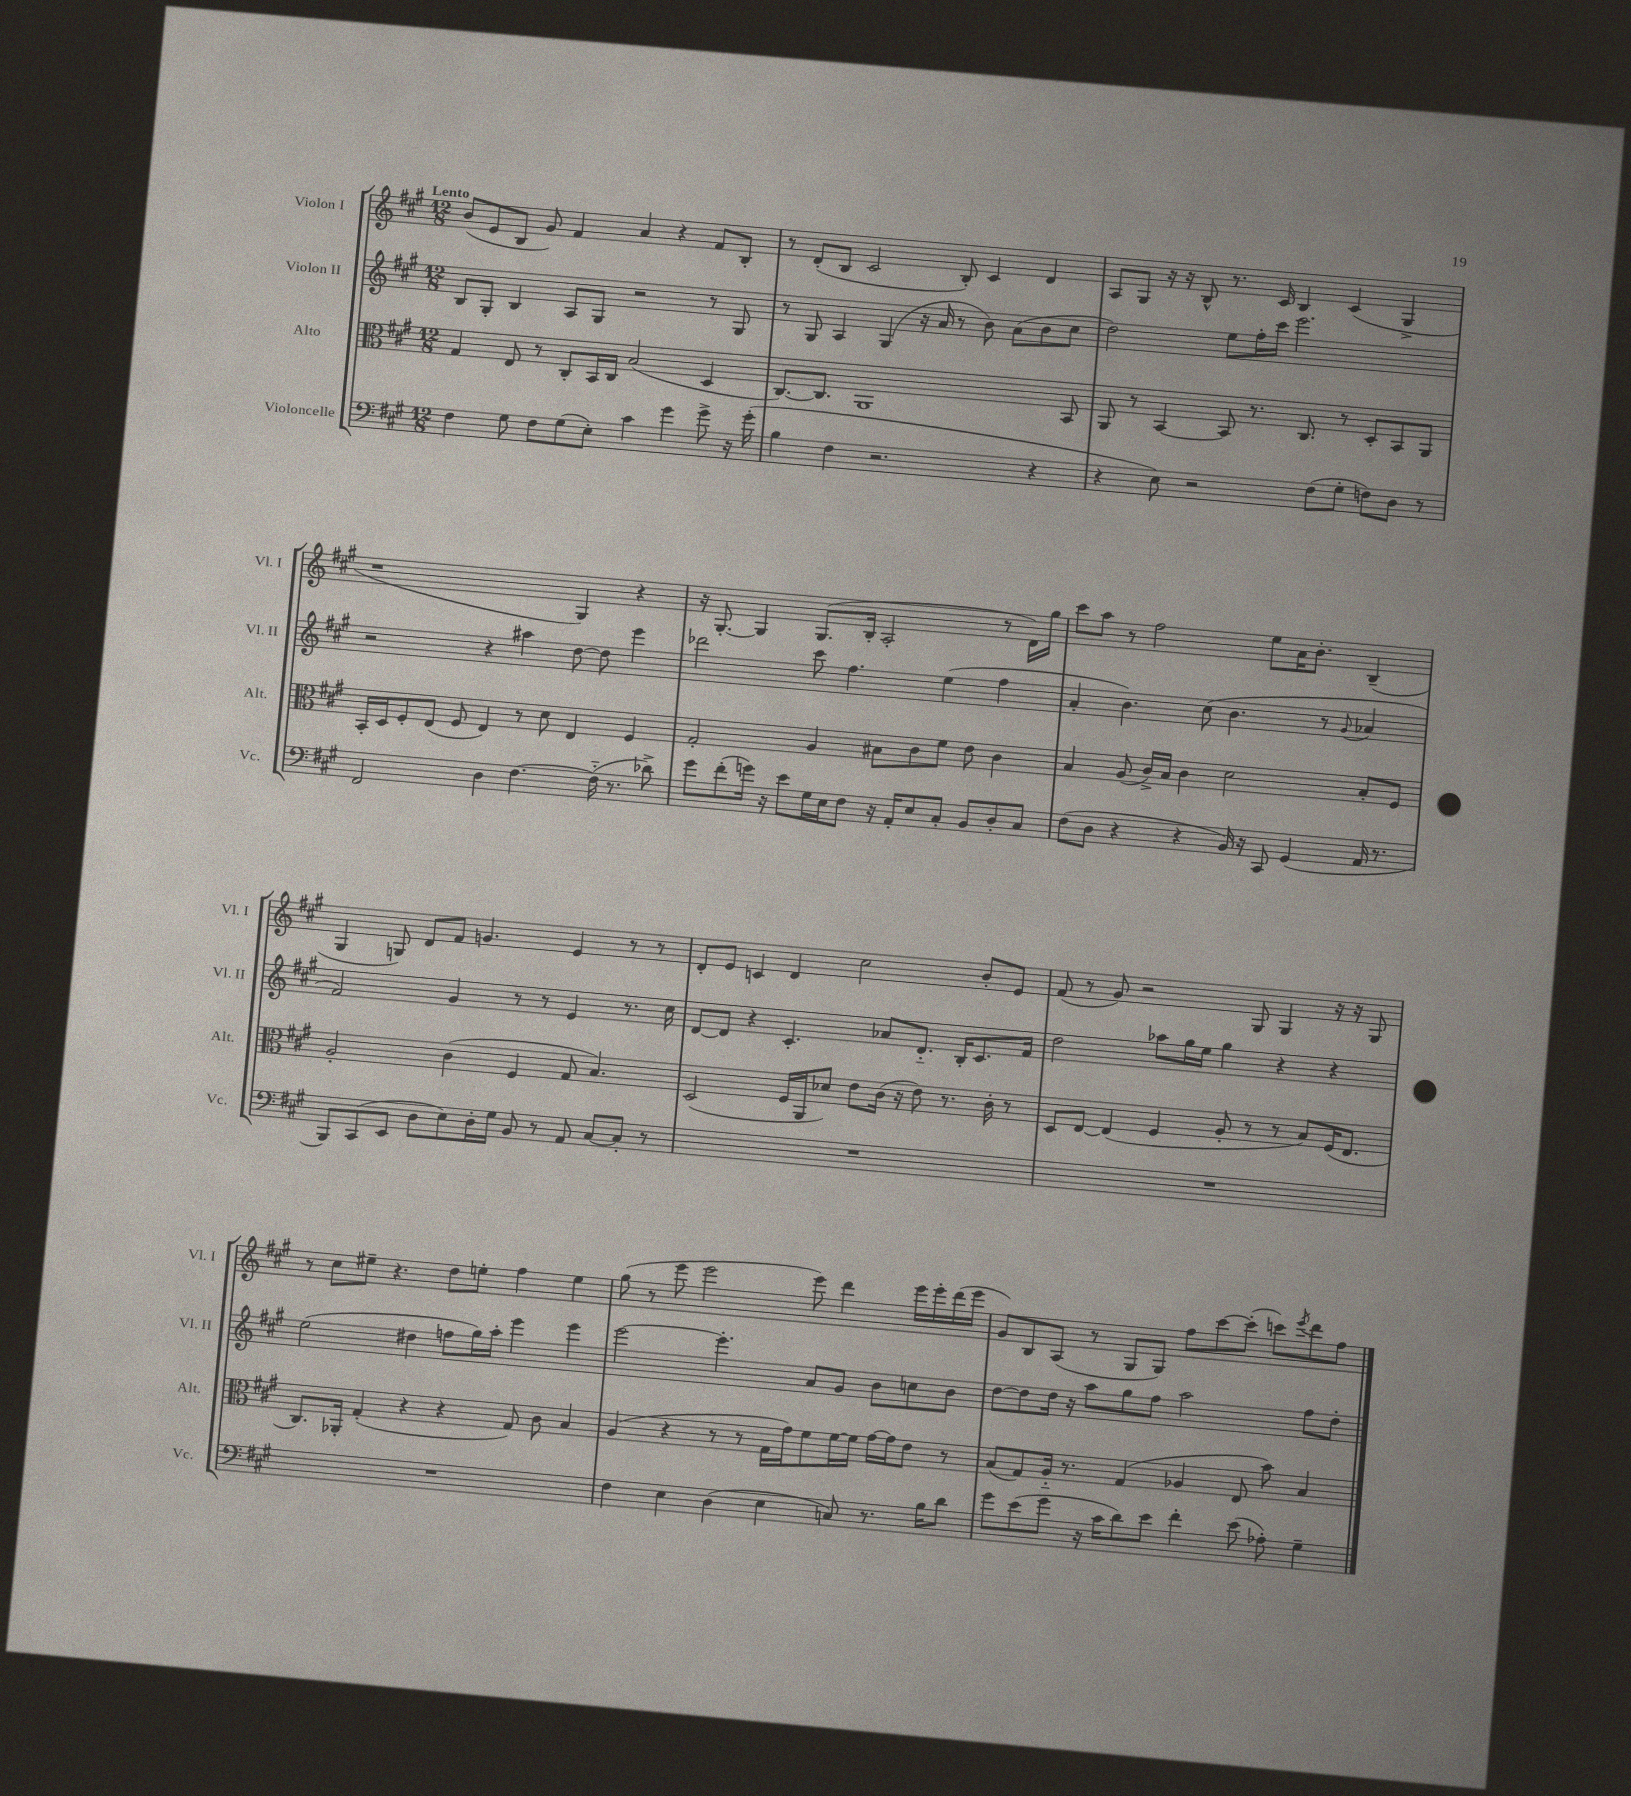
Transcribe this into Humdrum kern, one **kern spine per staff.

**kern	**kern	**kern	**kern
*staff4	*staff3	*staff2	*staff1
*clefF4	*clefC3	*clefG2	*clefG2
*k[f#c#g#]	*k[f#c#g#]	*k[f#c#g#]	*k[f#c#g#]
*M12/8	*M12/8	*M12/8	*M12/8
4F#\	4G#/	8B/L	(8b/L
.	.	8G#'/J	8e/
8G#\	8E/	4B/	8B/J
8F#\L	8r	.	8g#/)
(8G#\	8C#'/L	8A/L	4f#/
8E'\J)	16BB/L	8G#/J	.
.	16C#/JJ	.	.
4c#\	(2B/	2r	4a/
4g#\	.	.	4r
8g#^\	4D/	8r	8f#/L
16r	.	8G#/	8B'/J
(16g#'\	.	.	.
=	=	=	=
4B\	[8.C#/L)	8r	8r
.	.	8G#/	(8d'/L
.	8.C#/]J	.	.
4F#\	.	4A/	8B/J
.	1AA	.	2c#/
2.r	.	(4G#/	.
.	.	16r	.
.	.	16a/	.
.	.	8r	8B'/)
.	.	8b\)	4c#/
.	.	(8a\L	.
4r	.	8b\	4d/
.	8BB/	8cc#\J	.
=	=	=	=
4r	8AA/	2dd\)	8A/L
.	8r	.	8G#/J
8E\)	[4BB/	.	16r
.	.	.	16r
2r	.	.	8B^^/
.	8BB/]	8ee\L	8.r
.	8.r	16ff#'\L	.
.	.	16ccc#\JJ	16c#/
.	.	2.eee\	4B/
.	8.C#/	.	.
(8F#\L	.	.	.
8G#'\J	8r	.	(4c#/
8F\L)	8D'/L	.	.
8D\J	8BB/	.	4G#^/
8r	8AA/J	.	.
=	=	=	=
2FF#/	16BB'/LL	2r	1r
.	16D/J	.	.
.	8F#'/	.	.
.	(8E/J	.	.
.	8F#/	.	.
4D\	4E/)	4r	.
[4.F#\	8r	4aa#\	.
.	8d\	.	.
.	4E/	[8dd\	4G#/)
(16F#'~\]	.	8dd\]	.
8.r	.	.	.
.	4F#/	4eee\	4r
8d-^\)	.	.	.
=	=	=	=
8g#\L	2G#'/	2ddd-\	16r
.	.	.	[8.G#'/
(8f#'\	.	.	.
16g\Jk)	.	.	4G#/]
16r	.	.	.
8e\L	.	.	.
16G#\L	4A/	8ccc#\	(8.G#/L
16E\J	.	.	.
8F#\J	.	4.ff#\	.
.	.	.	16B'/Jk
16r	8B#\L	.	2A'/
16AA'/LK	.	.	.
8E/	8c#\	.	.
8C#'/J	8f#\J	(4ee\	.
8BB/L	8e\	.	.
8D'/	4c#\	4ff#\	8r
8C#/J	.	.	16d\LL)
.	.	.	16gg#\JJ
=	=	=	=
(8F#\L	4B/	4a'/	8ccc#\L
8D\J	.	.	8aa\J
4r	(8A/	4.b\)	8r
.	16c#^/LL)	.	2ff#\
.	16B/JJ	.	.
4r	4c#\	.	.
.	.	(8cc#\	.
16BB/)	2d\	4.b\	.
16r	.	.	.
8CC#/	.	.	8ee\L
(4GG#/	.	.	16a\K
.	.	.	8.b'\J
.	.	8r	.
.	.	8qqg#/	.
16AA/	8B'/L	4a-/	(4B~/
8.r	.	.	.
.	8F#/J	.	.
=	=	=	=
8BBB/L)	2A'/	2f#/)	4G#/
(8CC#/	.	.	.
8EE/J	.	.	8G/)
8D\L	.	.	8d/L
8E\)	(4c#\	4g#/	8f#/J
16D'\L	.	.	4.g/
16G#\JJ	.	.	.
8BB/	4F#/	8r	.
8r	.	8r	.
8AA/	8G#/	4e/	4e/
[8C#/L	4.B/)	.	.
8C#'/]J	.	8.r	8r
8r	.	.	8r
.	.	16cc#\	.
=	=	=	=
1.r	(2D/	[8d/L	8d'/L
.	.	8d/]J	8e/J
.	.	4r	4c/
.	16F#/LL	4.c#'/	4d/
.	16AA/J	.	.
.	8d-/J)	.	.
.	8e\L	.	2cc#\
.	(16c#\Jk	8a-/L	.
.	16r	.	.
.	8e\)	8.d'~/J	.
.	8.r	.	.
.	.	16B'/LK	.
.	.	8.c#/	8b'/L
.	16c#'\	.	.
.	8r	.	8e/J
.	.	16f#/Jk	.
=	=	=	=
1.r	8D/L	2dd\	(8f#/
.	[8E/J	.	8r
.	(4E/]	.	8g#/)
.	.	.	2r
.	4F#/	8aa-\L	.
.	.	16gg#\L	.
.	.	16ee\JJ	.
.	8A'/	4gg#\	.
.	8r	.	8G#/
.	8r	4r	4G#/
.	8B/L)	.	.
.	(16F#/K	4r	16r
.	8.E/J	.	16r
.	.	.	8G#/
=	=	=	=
1.r	8.C#/L)	(2ee\	8r
.	.	.	8cc#\L
.	16AA-'/Jk	.	.
.	(4G#'/	.	8ee#~\J
.	.	.	4.r
.	4r	4dd#\	.
.	4r	8ff\L	8dd\L
.	.	16gg#\L)	8ee'\J
.	.	16aa'\JJ	.
.	8G#/)	4eee\	4ff#\
.	8c#\	.	.
.	4B/	4eee\	4ee\
=	=	=	=
4F#\	(4A/	[2eee\	(8gg#\
.	.	.	8r
4E\	4r	.	8eee\
.	.	.	2eee\
(4D\	8r	4.eee'\]	.
.	8r	.	.
4E\	16G#\LL	.	.
.	16g#\J)	.	.
.	8f#\	8a/L	8eee\)
8C/)	[16f#\L	8g#/J	4ddd\
.	16f#\]JJ	.	.
8.r	[16g#\LL	8b\L	.
.	16g#\]J	.	.
.	8e\J	8cc\	16eee\LL
16B\LK	.	.	16eee'\
8d\J	8r	8b\J	(16ddd\
.	.	.	16eee\JJ
=	=	=	=
8g#\L	(8B/L	[8dd\L	8g#/L)
(8e\	8G#/)	8dd\]	8B/
8g#\J	16A'~/Jk	16dd\Jk	(8A/J
.	8.r	16r	.
16r	.	8aa\L	8r
16c#\LK	.	.	.
8d\)	(4G#/	8gg#\	8G#/L
8e\J	.	8ff#\J	8G#/J)
4f#'\	4A-/	2aa\	8ff#\L
.	.	.	[8ccc#\
(8e\	8E/	.	(8ccc#'\]J
8A-'\)	8b\)	.	8ccc\L)
.	.	.	8qeee/
4G#~\	4B/	8ff#\L	8ddd\
.	.	8dd'\J	8ff#\J
==	==	==	==
*-	*-	*-	*-
